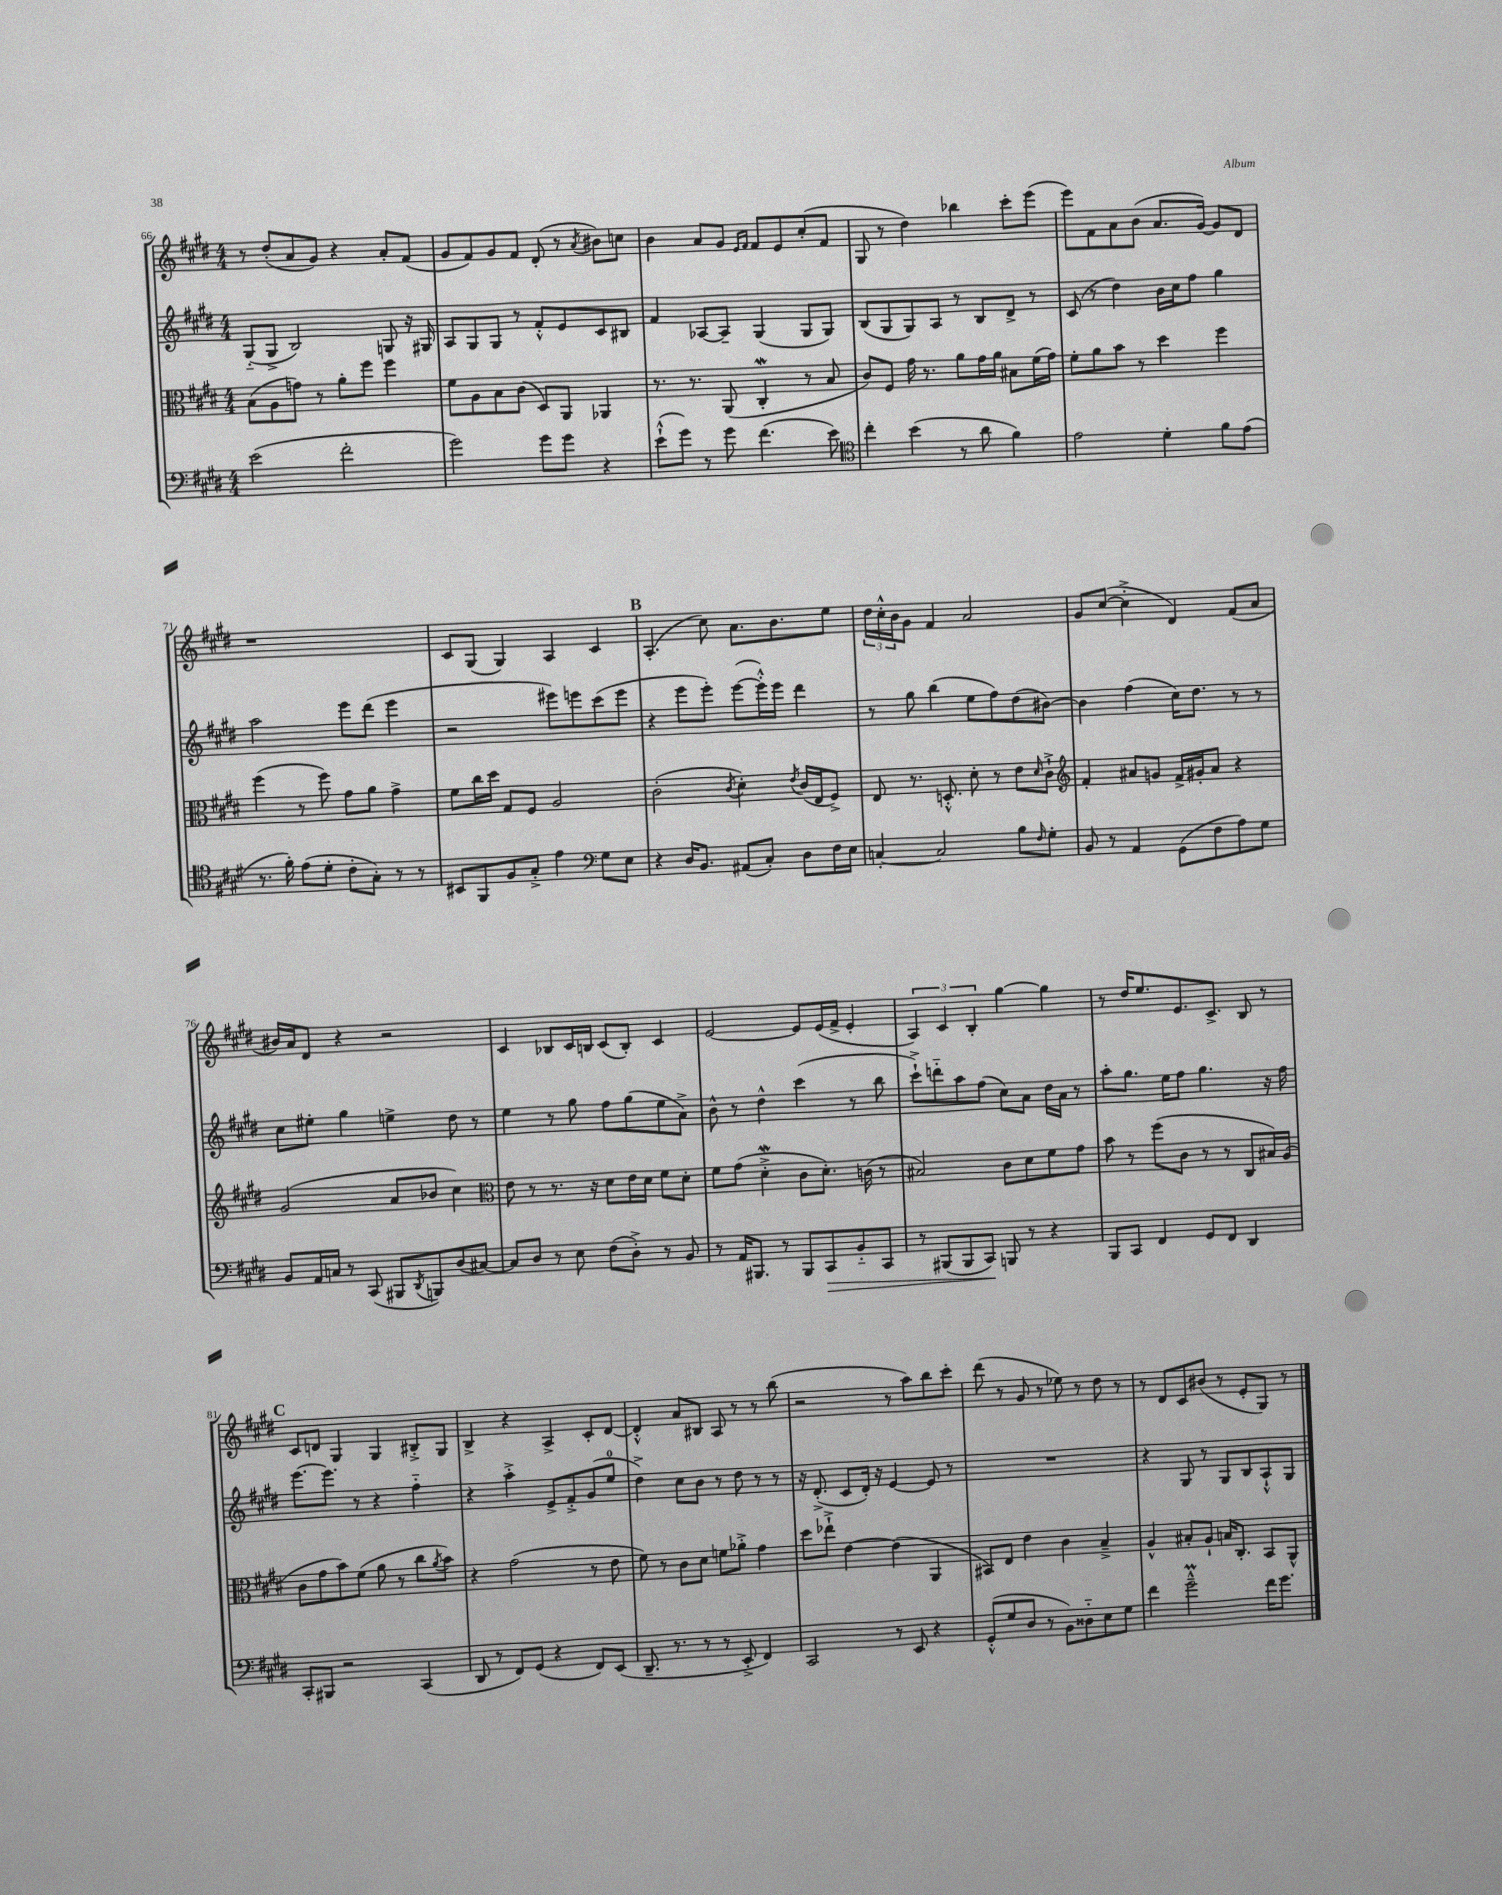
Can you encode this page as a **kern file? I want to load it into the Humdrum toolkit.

**kern	**kern	**kern	**kern
*staff4	*staff3	*staff2	*staff1
*clefF4	*clefC3	*clefG2	*clefG2
*k[f#c#g#d#]	*k[f#c#g#d#]	*k[f#c#g#d#]	*k[f#c#g#d#]
*M4/4	*M4/4	*M4/4	*M4/4
(2e	(8B	(8G#'~	8r
.	8A	8G#^	(8dd#'
.	8g)	2B)	8a
.	8r	.	8g#)
2f#'	8a'	.	4r
.	8ff#	.	.
.	4ff#	8G	8a'
.	.	16r	(8f#
.	.	16G#	.
=	=	=	=
2g#)	8f#	8A	8g#
.	8A	8G#	8f#)
.	8B	8G#	8g#
.	(8c#	8r	8f#
8g#	8D#)	8f#'^^	(8d#'
8g#	8AA	8e	8r
.	.	.	8qa
4r	4AA-	8c#	8b#)
.	.	8B#	8cc
=	=	=	=
(8e`^^	8.r	4f#	4b
8g#)	.	.	.
.	8.r	.	.
8r	.	[8A-	8a
8g#	(8AA	8A-~]	8g#
.	.	.	16qqe
.	.	.	16qqf#
(4.f#	4C#'	(4G#	8f#
.	.	.	8e
.	8r	8G#	(8cc#'
8e)	8B	8G#)	8f#
=	=	=	=
*clefC4	*	*	*
4cc#'	8c#)	(8B	8G#
.	8F#	8G#	8r
(4b	16g#	8G#)	4dd#)
.	8.r	.	.
.	.	8A	.
8r	8a	8r	4bb-
8a	16g#	8B	.
.	16a	.	.
4f#)	8B#	8d#^	8ccc#'
.	(16f#	8r	(8eee
.	16g#)	.	.
=	=	=	=
2e	8f#'	(8c#	8eee)
.	8a	8r	8f#
.	8b	4dd#)	8a
.	8r	.	(8b
4d#'	4dd#	16b	8.a
.	.	16cc#	.
.	.	8ff#	.
.	.	.	[16g#)
8f#	4ff#	4gg#	8g#]
(8e	.	.	8d#
=	=	=	=
8.r	(4ff#	2aa	1r
16f#')	.	.	.
(8e	8r	.	.
8d#'	8ff#)	.	.
8c#'	8g#	8eee	.
8G#')	8a	(8ddd#	.
8r	4g#^	4eee	.
8r	.	.	.
=	=	=	=
8BB#	8f#	2r	8c#
8FF#	16cc#	.	(8G#
.	16dd#	.	.
8F#	8G#	.	4G#)
8G#'^	8F#	.	.
4e	2A	8eee#)	4A
.	.	8eee	.
*clefF4	*	*	*
8G#	.	(8ccc#	4c#
8E	.	8eee	.
=	=	=	=
4r	(2c#'	4r	(4.A'
16D#	.	8eee	.
8.BB	.	.	.
.	.	8eee')	8cc#)
.	8qc#	.	.
(8AA#	4d#')	([8eee	8.a
8C#')	.	16eee'^^])	.
.	.	16eee	8.b
.	8qe	.	.
8D#	(16c#	4ddd#	.
.	16E	.	.
16F#	8F#^)	.	8ee
16E	.	.	.
=	=	=	=
[4C'	8E	8r	24dd#
.	.	.	24cc#'^^
.	.	.	24b
.	8.r	8gg#	8g#
2C]	.	(4bb	4f#
.	8.D'^^	.	.
.	8d#'	8ee	2a
.	8r	8ff#)	.
8B	8e	(8dd#	.
16qqF#	16qqd#	.	.
8G#'	8c#`^	[8b#)	.
=	=	=	=
*	*clefG2	*	*
8BB	4f#'	4b#]	8g#
8r	.	.	([8cc#
4AA	8a#	(4ff#	4cc#'^]
.	8g	.	.
(8GG#	16f#^	16cc#)	4d#)
.	16g#'	8.dd#	.
8F#	8a#	.	.
8A)	4r	8r	(8f#
8G#	.	8r	8a
=	=	=	=
8BB	(2g#	8cc#	16b#)
.	.	.	16a
16AA	.	8ee#'	8d#
16C	.	.	.
8r	.	4gg#	4r
(8CC#	.	.	.
8BBB#	8a	4ee^	2r
8qDD#	.	.	.
8BBB)	8b-	.	.
(8D#	4cc#)	8dd#	.
[8C#)	.	8r	.
=	=	=	=
*	*clefC3	*	*
8C#]	8e	4ee	4c#
8D#	8r	.	.
8r	8.r	8r	8B-
8E	.	8gg#	16c#
.	16r	.	16B
(8F#	8d#	8ff#	(8c#
8D#'^)	16e	(8gg#	8B')
.	16d#	.	.
8r	8f#	8ee	4c#
8BB	8d#'	8a^)	.
=	=	=	=
8r	8f#	8b^^	[2e
16AA	(8g#	8r	.
8.BBB#	.	.	.
.	4d#'^	4dd#^^	.
8r	.	.	.
8BBB#	8c#	(4ccc#	8e]
8CC#	8.d#')	.	(16e
.	.	.	16f#^
8BB'~	.	8r	4e'
.	(16c	.	.
8CC#	8r	8bb	.
=	=	=	=
8r	2B#)	8ccc#`^)	6A)
(8BBB#	.	8ddd'~	.
.	.	.	6c#
8BBB#	.	8aa	.
.	.	.	6B'
8CC#)	.	(8ff#	.
8BBB	8c#	8cc#)	[4gg#
8r	8d#	8a	.
4r	8f#	16dd#	4gg#]
.	.	16a	.
.	8g#	8r	.
=	=	=	=
8BBB	8b	8aa'	8r
8CC#	8r	8.gg#	16dd#
.	.	.	8.ee
4FF#	(8ff#	.	.
.	.	16ee	.
.	8c#	8ff#	8.e
8GG#	8r	4.gg#	.
.	.	.	8.c#^
8FF#	8r	.	.
4DD#	8C#	.	8B
.	16B#)	16r	8r
.	(16A	16ff#	.
=	=	=	=
8CC#'	8c#	[8.eee	8c#
8BBB#	8g#	.	8d
.	.	8.eee]	.
2r	8b)	.	4G#
.	(8f#	8r	.
.	8a	4r	4G#
.	8r	.	.
(4CC#	8cc#	4ff#'~	8B#'^
.	8qa	.	.
.	8b)	.	8G#
=	=	=	=
8DD#	4r	4r	4B^
8r	.	.	.
8FF#)	(2g#	4aa'^	4r
(8GG#	.	.	.
4r	.	8e^	4A^
.	.	8f#'^	.
8FF#)	8r	(8g#	8c#'
(8EE	8e	8ee	[8d#
=	=	=	=
8.DD#~	8f#)	4dd#^)	4d#'^^]
.	8r	.	.
8.r	.	.	.
.	8c#	8cc#	8a
8r	8d#	8b	8B#
8r	8f	8r	8A
8EE'^	8a-'^	8dd#	8r
4FF#)	4g#	8r	8r
.	.	8r	(8bb
=	=	=	=
2CC#	8dd#	16r	2r
.	.	(8.d#'^	.
.	8ee-`^	.	.
.	[4e	8c#	.
.	.	16d#')	.
.	.	16r	.
8r	(4e]	[4e	8r
8EE	.	.	8aa)
4r	4AA	8e]	8bb
.	.	8r	8ccc#'
=	=	=	=
(8GG#'^^	8BB#)	1r	(8ddd#
8G#	8E	.	8r
8D#	4e	.	8g#
8r	.	.	8r
8BB)	4c#	.	8ee-)
8D##'~	.	.	8r
8E	4B~^	.	8dd#
8G#	.	.	8r
=	=	=	=
4f#	4A^^	4r	8r
.	.	.	8d#
2g#~^^	8B#'	8G#	8c#
.	8A`	8r	(8b#
.	16B	8G#	8r
.	8.C#'	.	.
.	.	8B	8e'
16f#	8BB	8A`^^	8G#)
8.g#	.	.	.
.	8AA^^	8G#	8r
==	==	==	==
*-	*-	*-	*-
